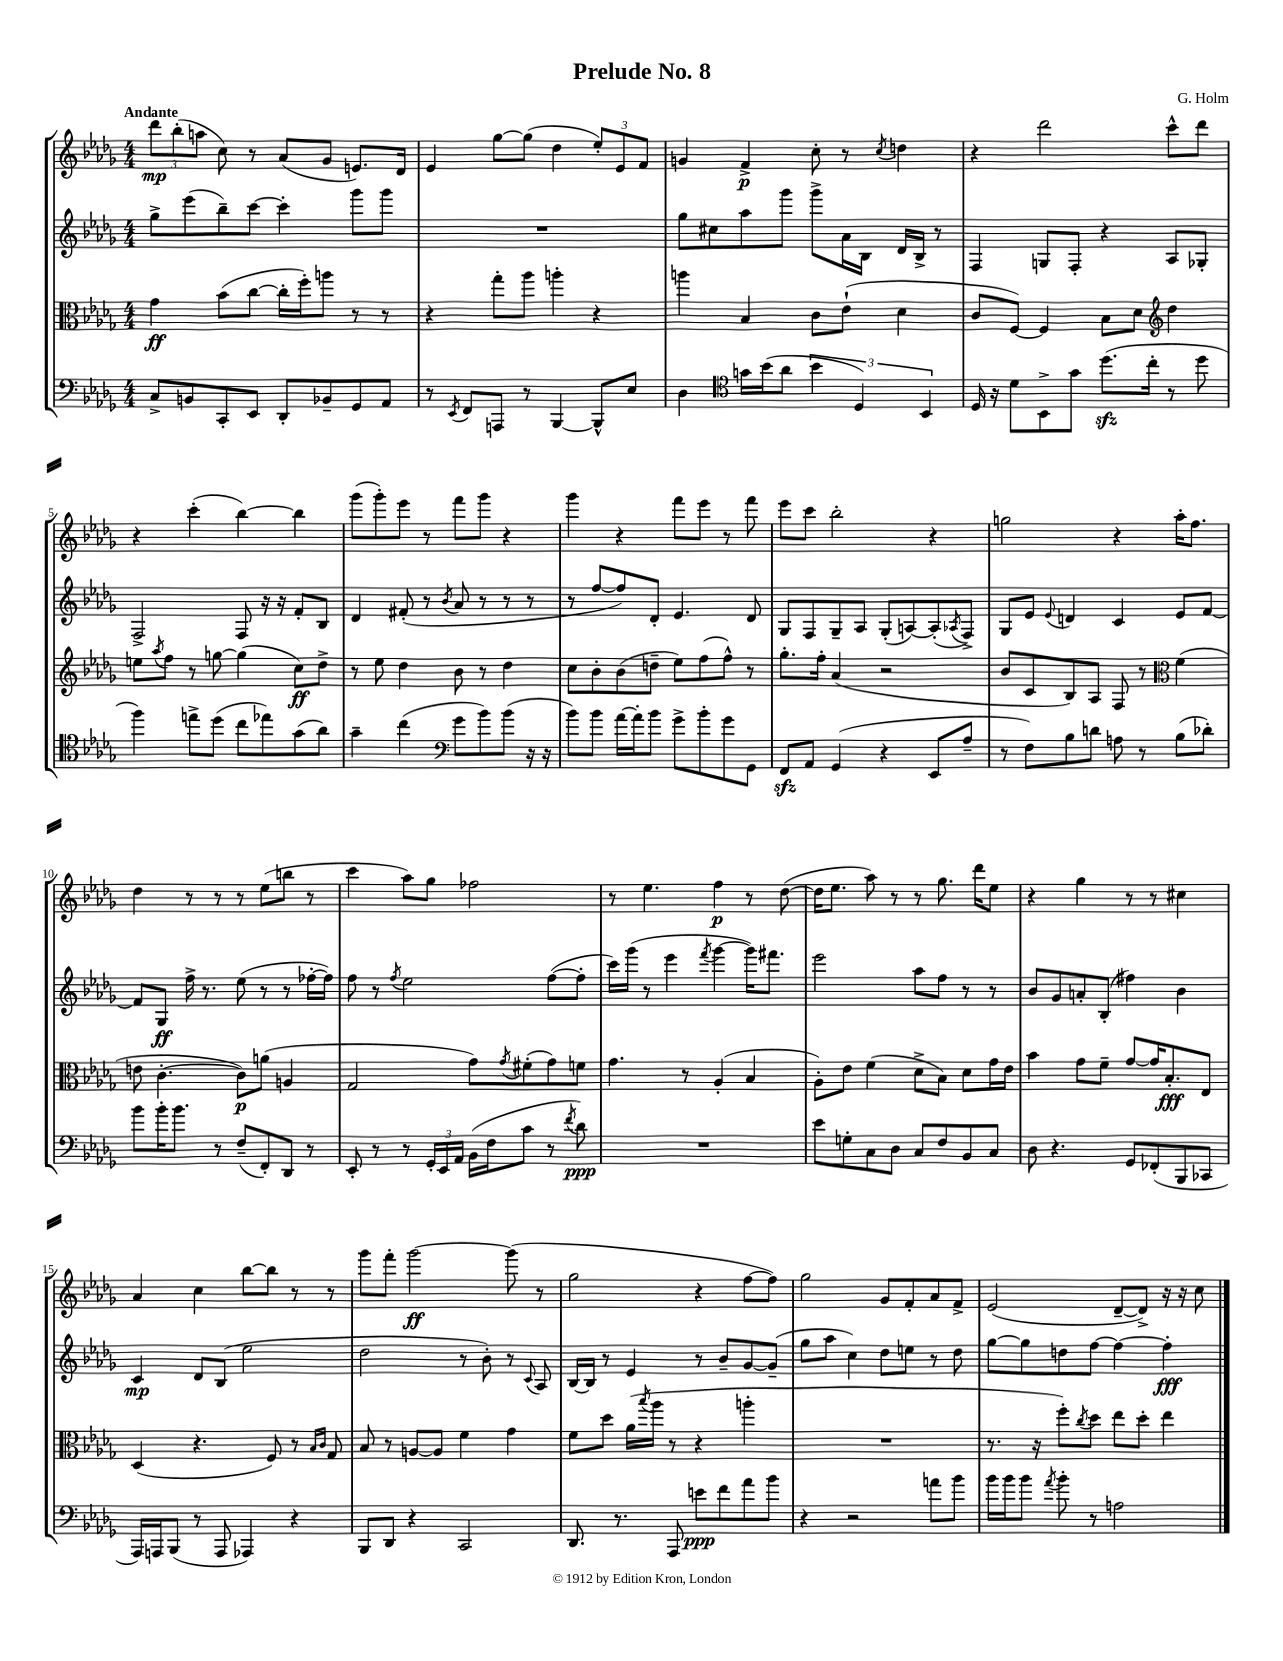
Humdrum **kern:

**kern	**kern	**kern	**kern
*staff4	*staff3	*staff2	*staff1
*clefF4	*clefC3	*clefG2	*clefG2
*k[b-e-a-d-g-]	*k[b-e-a-d-g-]	*k[b-e-a-d-g-]	*k[b-e-a-d-g-]
*M4/4	*M4/4	*M4/4	*M4/4
8C^	4g-	8gg-^	12ddd-
.	.	.	(12bb-'
8BB	.	(8eee-	.
.	.	.	12aa
8CC'	(8b-	8bb-~)	8cc)
8EE-	[8cc	[8ccc	8r
8DD-'	16cc']	4ccc']	(8a-
.	16ff')	.	.
8BB-~	8aa	.	8g-
8GG-	8r	8ggg-	8.e)
8AA-	8r	8ggg-	.
.	.	.	16d-
=	=	=	=
8r	4r	1r	4e-
8qEE-	.	.	.
8FF	.	.	.
8AAA	8gg-'	.	[8gg-
8r	8aa-	.	(8gg-]
[4BBB-	4aa'	.	4dd-
8BBB-^^]	4r	.	12ee-')
.	.	.	12e-
8E-	.	.	.
.	.	.	12f
=	=	=	=
4D-	4aa	8gg-	4g
.	.	8cc#	.
*clefC4	*	*	*
16g	4B-	8aa-	4f^
(16b-	.	.	.
8a-	.	8ggg-	.
6b-	8c	8ggg-^	8cc'
.	(8e-`	16a-	8r
6D-)	.	.	.
.	.	16B-	.
.	.	.	8qcc
.	4d-	16d-	4dd
.	.	16B-^	.
6BB-	.	.	.
.	.	8r	.
=	=	=	=
16D-	8c	4F	4r
16r	.	.	.
8d-	[8F)	.	.
8BB-^	4F]	8G	2ddd-
8g-	.	8F'	.
(8.dd-	8B-	4r	.
.	8d-	.	.
16cc'	.	.	.
*	*clefG2	*	*
8r	4dd-	8A-	8ccc^^
8dd-	.	8G-'	8ddd-
=	=	=	=
4ff)	8ee	2F^	4r
.	8qaa-	.	.
.	8ff	.	.
8ee^	8r	.	(4ccc'
(8dd-	[8gg	.	.
8cc	(4gg]	8F	[4bb-)
8ee-)	.	16r	.
.	.	16r	.
(8g-	8cc)	8f'	4bb-]
8a-)	8dd-^	8B-	.
=	=	=	=
4g-~	8r	4d-	(8ggg-
.	8ee-	.	8ggg-')
(4cc	4dd-	(8f#'	8eee-
.	.	8r	8r
*clefF4	*	*	*
.	.	8qb-	.
8g-	8b-	8a-	8fff
8b-)	8r	8r	8ggg-
(8b-	4dd-	8r	4r
16r	.	8r	.
16r	.	.	.
=	=	=	=
8b-)	8cc	8r	4ggg-
8b-	8b-'	[8ff	.
[16a-	(8b-	8ff])	4r
16a-']	.	.	.
8b-	8dd~	8d-'	.
8g-^	8ee-)	4.e-	8fff
8b-'	(8ff	.	8eee-
8g-	8ff^^)	.	8r
8GG-	8r	8d-	8fff
=	=	=	=
8FF	8.gg-'	8G-	8eee-
8AA-	.	8F	8ccc
.	16ff'	.	.
(4GG-	(4a-	8G-~	2bb-'
.	.	8A-	.
4r	2r	(8G-'	.
.	.	[8A)	.
8EE-	.	(8A']	4r
.	.	8qA-	.
8A-~	.	8F^)	.
=	=	=	=
8r	8b-	8G-	2gg
8F)	8c	8e-	.
.	.	8qqe-	.
8B-	8B-)	4d	.
8d	8A-	.	.
8A	8F	4c	4r
8r	8r	.	.
*	*clefC3	*	*
(8B-	(4f	8e-	16aa-'
.	.	.	8.ff
8d-')	.	[8f	.
=	=	=	=
8b-	8e	8f]	4dd-
16b-'	[4.c'	8G-	.
8.b-	.	.	.
.	.	16ff^	8r
.	.	8.r	.
8r	.	.	8r
(8F~	8c])	(8ee-	8r
8FF')	(8a	8r	(8ee-
8DD-	4A	8r	8bb
8r	.	[16ff-'	8r
.	.	16ff-])	.
=	=	=	=
8EE-'	2G-	8ff	4ccc
8r	.	8r	.
.	.	8qff	.
8r	.	2ee-	8aa-)
24GG-'	.	.	8gg-
24EE-	.	.	.
24AA-	.	.	.
(16BB-	8g-)	.	2ff-
16F	.	.	.
.	8qg-	.	.
8c	(8f#'	.	.
8r	8g-)	([8ff	.
8qf	.	.	.
8d-)	8f	8ff']	.
=	=	=	=
1r	4.g-	16ccc)	8r
.	.	(16ggg-	.
.	.	8r	4.ee-
.	.	4eee-	.
.	8r	.	.
.	.	8qfff	.
.	(4A-'	[4ggg-	4ff
.	4B-	16ggg-])	8r
.	.	8.fff#	.
.	.	.	([8dd-
=	=	=	=
8e-	8A-')	2eee-	16dd-]
.	.	.	8.ee-
8G'	8e-	.	.
8C	(4f	.	8aa-)
8D-	.	.	8r
8C	8d-^	8aa-	8r
8F	8B-)	8ff	8.gg-
8BB-	8d-	8r	.
.	.	.	16ddd-
8C	16g-	8r	8ee-
.	16e-	.	.
=	=	=	=
8D-	4b-	8b-	4r
4.r	.	8g-	.
.	8g-	8a'	4gg-
.	8f~	(8B-'	.
8GG-	[8g-	4ff#)	8r
(8FF-'	16g-]	.	8r
.	8.B-'	.	.
8BBB-	.	4b-	4cc#
8CC-	8E-	.	.
=	=	=	=
16AAA-)	(4D-	4c	4a-
16AAA	.	.	.
(8BBB-	.	.	.
8r	4.r	8d-	4cc
8AAA	.	(8B-	.
4AAA-)	.	2ee-	[8bb-
.	8F)	.	8bb-]
4r	8r	.	8r
.	16qqB-	.	.
.	16qqc	.	.
.	8G-	.	8r
=	=	=	=
8BBB-	8B-	2dd-	8ggg-
8DD-	8r	.	8fff'
4r	[8A	.	[2ggg-
.	8A]	.	.
2CC	4f	8r	.
.	.	8b-')	.
.	4g-	8r	(8ggg-]
.	.	8qqc	.
.	.	8A-	8r
=	=	=	=
8.DD-	8f	[16B-	2gg-
.	.	16B-]	.
.	8dd-	8r	.
8.r	.	.	.
.	(16a-	4e-	.
.	8qbb-	.	.
.	16aa-	.	.
8AAA-	8r	.	.
8e	4r	8r	4r
8f	.	8b-~	.
8a-	4aa'	[8g-	[8ff
8b-	.	(8g-~]	8ff])
=	=	=	=
4r	1r	8gg-	2gg-
.	.	8aa-	.
2r	.	4cc)	.
.	.	8dd-	8g-
.	.	8ee	8f'
8a	.	8r	8a-
8b-	.	8dd-	8f^
=	=	=	=
16b-	8.r	[8gg-	(2e-
16b-	.	.	.
8b-	.	8gg-]	.
.	16r	.	.
8qa-	.	.	.
8b-'	8ff')	8dd	.
.	8qcc	.	.
8r	8dd-	[8ff	.
2A	8ee-	4ff_	[8d-~
.	8dd-'	.	8d-^])
.	4ee-	4ff']	16r
.	.	.	16r
.	.	.	8cc
==	==	==	==
*-	*-	*-	*-
